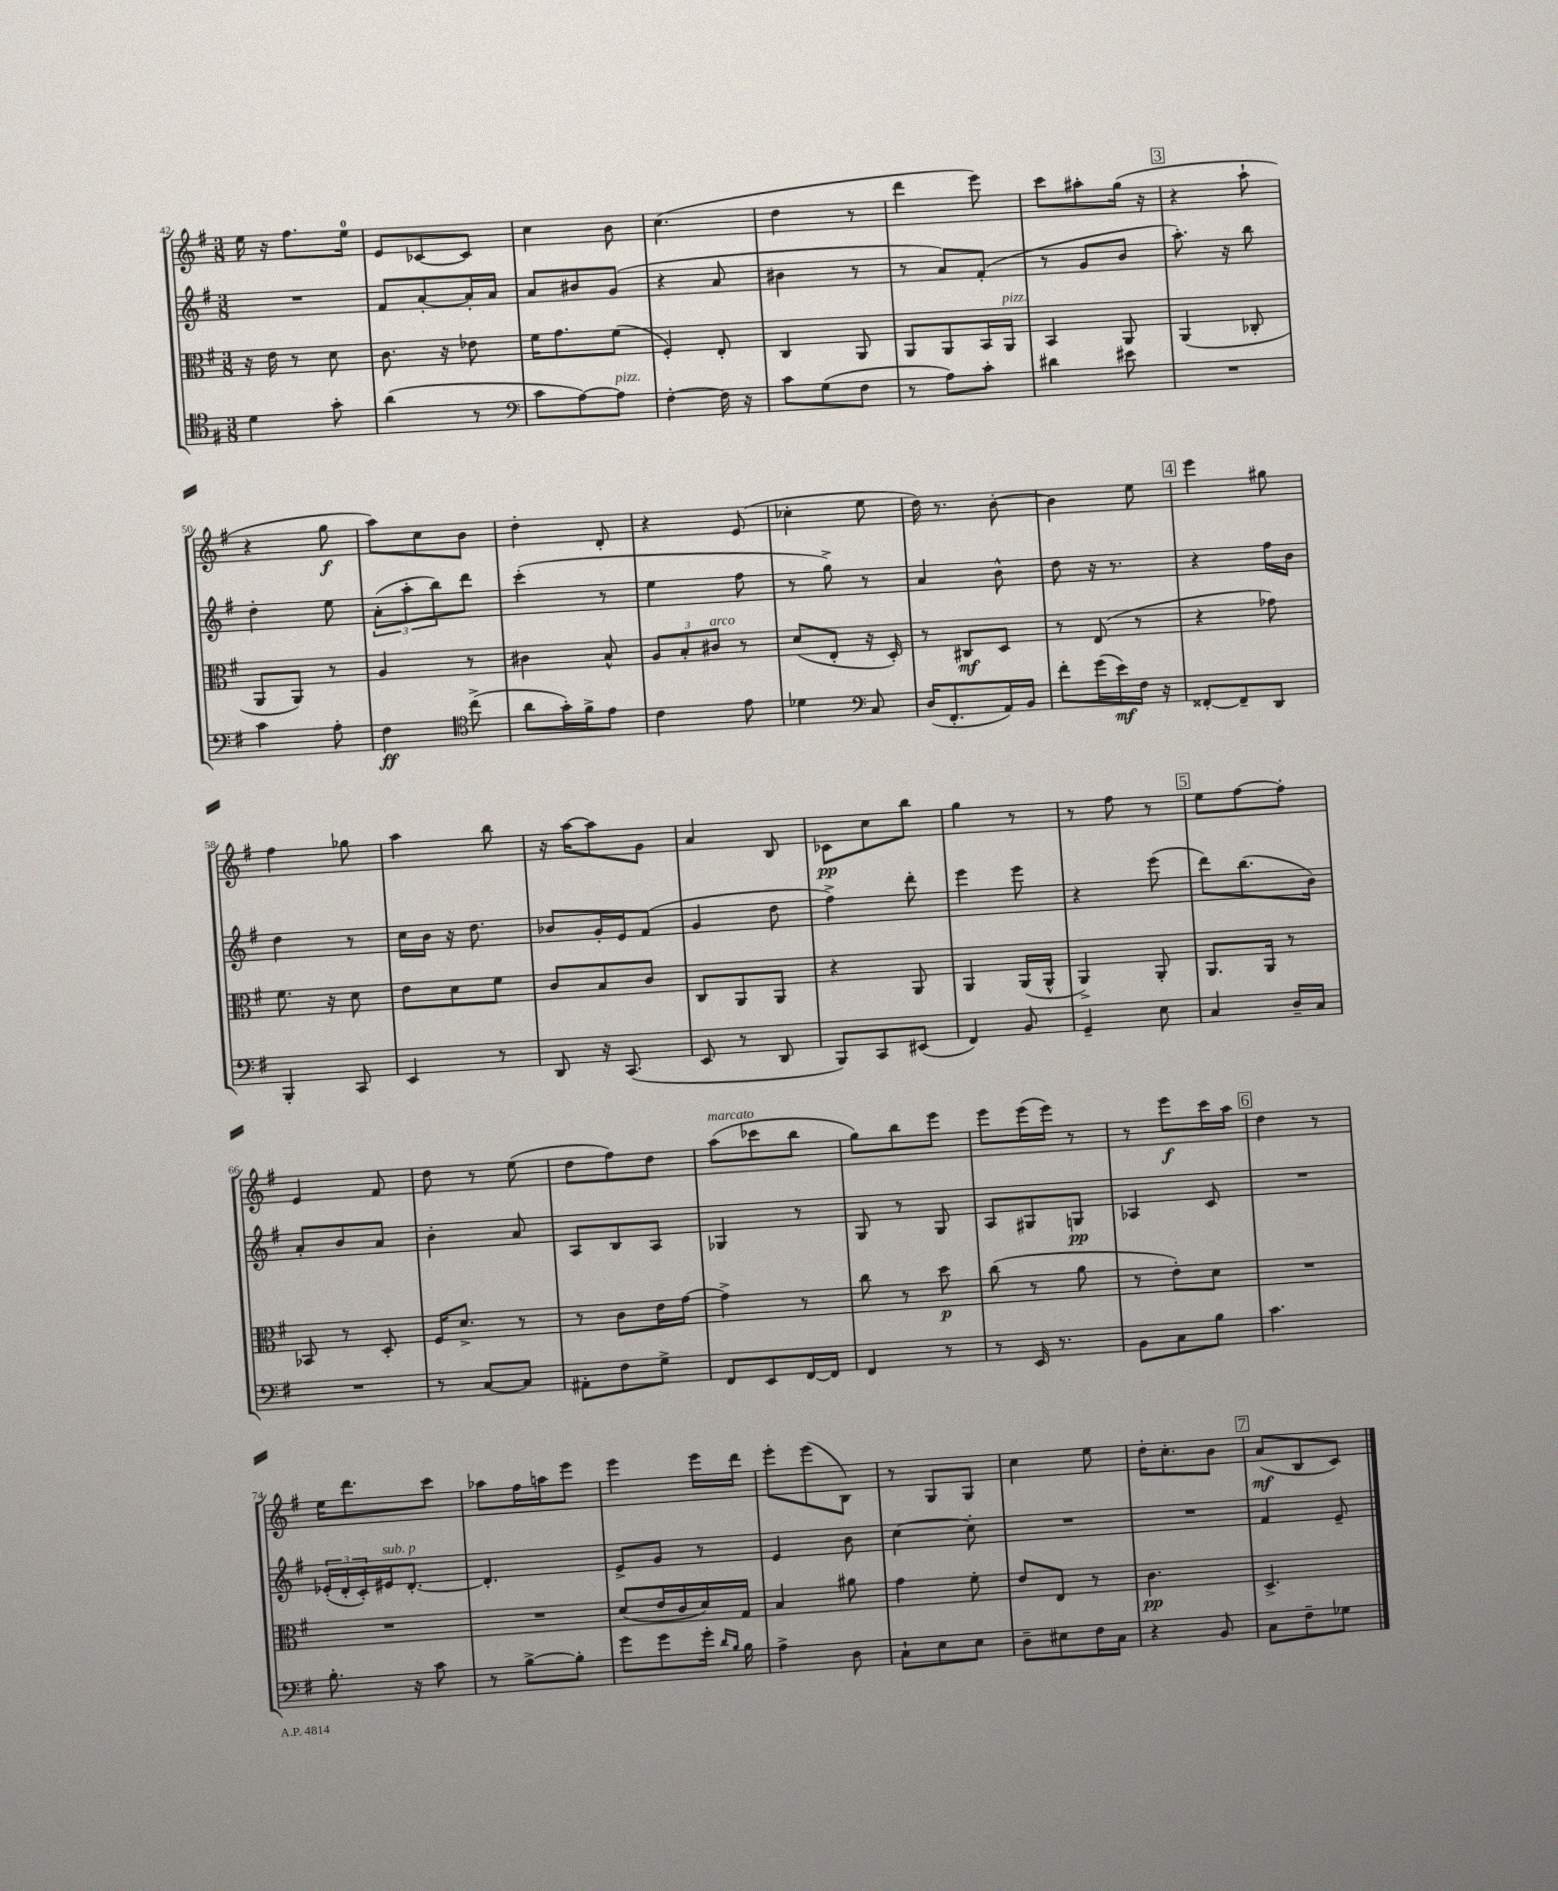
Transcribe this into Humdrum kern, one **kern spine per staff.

**kern	**dynam	**kern	**dynam	**kern	**dynam	**kern	**dynam
*part4	*part4	*part3	*part3	*part2	*part2	*part1	*part1
*staff4	*staff4	*staff3	*staff3	*staff2	*staff2	*staff1	*staff1
*clefC4	*	*clefC3	*	*clefG2	*	*clefG2	*
*k[f#]	*	*k[f#]	*	*k[f#]	*	*k[f#]	*
*M3/8	*	*M3/8	*	*M3/8	*	*M3/8	*
=42	=42	=42	=42	=42	=42	=42	=42
4d\	.	16r	.	4.r	.	16ee\	.
.	.	16e\	.	.	.	16r	.
.	.	8r	.	.	.	8.ff#\L	.
8g'\	.	8d\	.	.	.	.	.
.	.	.	.	.	.	16ee\Jk	.
=43	=43	=43	=43	=43	=43	=43	=43
(4a\	.	8.c\	.	8f#/L	.	8e/L	.
.	.	.	.	[8a'/	.	[8c-X/	.
.	.	16r	.	.	.	.	.
8r	.	8e-X\	.	16a'/L]	.	8c-/J]	.
.	.	.	.	16a/JJ	.	.	.
=44	=44	=44	=44	=44	=44	=44	=44
*clefF4	*	*	*	*	*	*	*
8c\L	.	16f#\KL	.	8a/L	.	4cc\	.
.	.	8.g\	.	.	.	.	.
[8A\)	.	.	.	8b#X/	.	.	.
!LO:TX:a:i:t=pizz.	!	!	!	!	!	!	!
8A\J]	.	(8f#\J	.	(8g/J	.	8b\	.
=45	=45	=45	=45	=45	=45	=45	=45
[4F#'\	.	4F#'/)	.	4r	.	(4.cc\	.
16F#\]	.	8E'/	.	8a/	.	.	.
16r	.	.	.	.	.	.	.
=46	=46	=46	=46	=46	=46	=46	=46
8c\L	.	4C/	.	4b#X\	.	4dd\	.
(8G\	.	.	.	.	.	.	.
8F#\J	.	8AA/	.	8r	.	8r	.
=47	=47	=47	=47	=47	=47	=47	=47
8r	.	8AA/L	.	8r	.	4ddd\	.
8A\L)	.	8AA/	.	8a/L)	.	.	.
8c'\J	.	16BB/L	.	(8f#'/J	.	8eee\)	.
!	!	!LO:TX:a:i:t=pizz.	!	!	!	!	!
.	.	16AA/JJ	.	.	.	.	.
=48	=48	=48	=48	=48	=48	=48	=48
4d#X\	.	4BB/	.	8r	.	8ccc\L	.
.	.	.	.	8g/L	.	8aa#X'\	.
8e#X\	.	8AA/	.	8b/J	.	(16gg\Jk	.
.	.	.	.	.	.	16r	.
!!LO:REH:place=s1:t=3
=49	=49	=49	=49	=49	=49	=49	=49
4.r	.	(4AA/	.	8.aa'\)	.	4r	.
.	.	.	.	16r	.	.	.
.	.	8C-X'/	.	8bb\	.	8aa`\	.
!!LO:LB:g=z
=50	=50	=50	=50	=50	=50	=50	=50
4c\	.	8AA/L	.	4dd'\	.	4r	.
.	.	8AA/J)	.	.	.	.	.
8A'\	.	8r	.	8ee\	.	8gg\	f
=51	=51	=51	=51	=51	=51	=51	=51
4F#\	ff	4A/	.	(12a'\L	.	8aa\L)	.
.	.	.	.	12aa'\	.	.	.
.	.	.	.	.	.	8cc\	.
.	.	.	.	12bb\)	.	.	.
*clefC4	*	*	*	*	*	*	*
(8cc^\	.	8r	.	8ddd\J	.	8b\J	.
=52	=52	=52	=52	=52	=52	=52	=52
8a\L	.	4c#X\	.	(4ccc'\	.	4dd'\	.
16g'\L)	.	.	.	.	.	.	.
16f#^\J	.	.	.	.	.	.	.
8e\J	.	8B^^/	.	8r	.	8d'/	.
=53	=53	=53	=53	=53	=53	=53	=53
4c\	.	12A/L	.	4ee\	.	4r	.
.	.	12B'/	.	.	.	.	.
!	!	!LO:TX:a:i:t=arco	!	!	!	!	!
.	.	12c#X/J	.	.	.	.	.
8e\	.	8r	.	8ff#\	.	(8e/	.
=54	=54	=54	=54	=54	=54	=54	=54
4d-X\	.	(8d/L	.	8r	.	4cc-X'\	.
.	.	8E'/J	.	8gg^\)	.	.	.
*clefF4	*	*	*	*	*	*	*
8C/	.	16r	.	8r	.	8ee\	.
.	.	16D'/)	.	.	.	.	.
=55	=55	=55	=55	=55	=55	=55	=55
(16D/KL	.	8r	.	4a/	.	16dd\)	.
8.FF#'/	.	.	.	.	.	8.r	.
.	.	8C#X/L	mf	.	.	.	.
16AA/L)	.	8D/J	.	8b^^\	.	[8b'\	.
16BB/JJ	.	.	.	.	.	.	.
=56	=56	=56	=56	=56	=56	=56	=56
8f#'\L	.	8r	.	8dd\	.	4b\]	.
(16g\L	.	(8E/	.	16r	.	.	.
16e\)	mf	.	.	8.r	.	.	.
16F#\JJ	.	8r	.	.	.	8ee\	.
16r	.	.	.	.	.	.	.
!!LO:REH:place=s1:t=4
=57	=57	=57	=57	=57	=57	=57	=57
[8FF##X'/L	.	4r	.	4r	.	4eee\	.
8FF##~/]	.	.	.	.	.	.	.
8DD/J	.	8g-X\)	.	16ff#\LL	.	8gg#X\	.
.	.	.	.	16b\JJ	.	.	.
!!LO:LB:g=z
=58	=58	=58	=58	=58	=58	=58	=58
4BBB'/	.	8.f#\	.	4dd\	.	4ff#\	.
.	.	16r	.	.	.	.	.
8CC/	.	8d\	.	8r	.	8gg-X\	.
=59	=59	=59	=59	=59	=59	=59	=59
4EE/	.	8e\L	.	16cc\LL	.	4aa\	.
.	.	.	.	16b\JJ	.	.	.
.	.	8d\	.	16r	.	.	.
.	.	.	.	8.dd\	.	.	.
8r	.	8f#\J	.	.	.	8bb\	.
=60	=60	=60	=60	=60	=60	=60	=60
8DD/	.	8c/L	.	8b-X/L	.	16r	.
.	.	.	.	.	.	[16aa\KL	.
16r	.	8B/	.	16g'/L	.	8aa\]	.
(8.CC/	.	.	.	16e/J	.	.	.
.	.	8c/J	.	(8f#/J	.	8g\J	.
=61	=61	=61	=61	=61	=61	=61	=61
8EE/	.	8C/L	.	4g/	.	4a/	.
8r	.	8AA/	.	.	.	.	.
8DD/	.	8AA/J	.	8dd\	.	8B/	.
=62	=62	=62	=62	=62	=62	=62	=62
8BBB/L)	.	4r	.	4ff#^\)	.	8c-X\L	pp
8CC/	.	.	.	.	.	8cc\	.
(8EE#X/J	.	8AA/	.	8ddd'\	.	8bb\J	.
=63	=63	=63	=63	=63	=63	=63	=63
4FF#/)	.	4AA/	.	4eee\	.	4gg\	.
8BB/	.	(16AA/LL	.	8eee\	.	8r	.
.	.	16AA^^/JJ	.	.	.	.	.
=64	=64	=64	=64	=64	=64	=64	=64
4GG~/	.	4AA^/)	.	4r	.	8r	.
.	.	.	.	.	.	8ff#\	.
8E\	.	8AA'/	.	(8eee\	.	8r	.
!!LO:REH:place=s1:t=5
=65	=65	=65	=65	=65	=65	=65	=65
4C/	.	8.AA/L	.	8ddd\L)	.	8ee\L	.
.	.	.	.	(8.bb\	.	[8ff#\	.
.	.	16AA/Jk	.	.	.	.	.
16D~/LL	.	8r	.	.	.	8ff#'\J]	.
16C/JJ	.	.	.	16b\Jk)	.	.	.
!!LO:LB:g=z
=66	=66	=66	=66	=66	=66	=66	=66
4.r	.	8BB-X/	.	8a'/L	.	4e/	.
.	.	8r	.	8b/	.	.	.
.	.	8D'/	.	8a/J	.	8f#/	.
=67	=67	=67	=67	=67	=67	=67	=67
8r	.	16F#/KL	.	4b'\	.	8dd\	.
.	.	8.d^/J	.	.	.	.	.
[8C/L	.	.	.	.	.	8r	.
8C/J]	.	8r	.	8a/	.	(8ee\	.
=68	=68	=68	=68	=68	=68	=68	=68
8AA#X'\L	.	8r	.	8A/L	.	8dd\L	.
8F#\	.	8c\L	.	8B/	.	8ff#\)	.
8G^\J	.	16e\L	.	8A/J	.	8dd\J	.
.	.	[16g\JJ	.	.	.	.	.
=69	=69	=69	=69	=69	=69	=69	=69
!	!	!	!	!	!	!LO:TX:a:i:t=marcato	!
8FF#/L	.	4g^\]	.	4G-X/	.	(8aa\L	.
8EE/	.	.	.	.	.	8ccc-X\	.
[16FF#/L	.	8r	.	8r	.	8bb\J	.
16FF#/JJ]	.	.	.	.	.	.	.
=70	=70	=70	=70	=70	=70	=70	=70
4FF#/	.	8cc\	.	8G/	.	8gg\L)	.
.	.	8r	.	8r	.	8bb\	.
8r	.	8dd\	p	8G/	.	8eee\J	.
=71	=71	=71	=71	=71	=71	=71	=71
8r	.	(8cc\	.	8A/L	.	8eee\L	.
16EE/	.	8r	.	8G#X/	.	(16eee\L	.
8.r	.	.	.	.	.	16eee\JJ)	.
.	.	8a\	.	8Gn/J	pp	8r	.
=72	=72	=72	=72	=72	=72	=72	=72
8BB\L	.	8r	.	4A-X/	.	8r	.
8C\	.	8e'\L)	.	.	.	8eee\L	f
8B\J	.	8d\J	.	8c/	.	16ccc\L	.
.	.	.	.	.	.	16aa\JJ	.
!!LO:REH:place=s1:t=6
=73	=73	=73	=73	=73	=73	=73	=73
4.c\	.	4.r	.	4.r	.	4dd\	.
.	.	.	.	.	.	8r	.
!!LO:LB:g=z
=74	=74	=74	=74	=74	=74	=74	=74
8.B'\	.	4.r	.	(24e-X'/LL	.	16ee\KL	.
.	.	.	.	24d'/	.	.	.
.	.	.	.	.	.	8.ddd\	.
.	.	.	.	24c'/)	.	.	.
!	!	!	!	!LO:TX:a:i:t=sub. p	!	!	!
.	.	.	.	16e#X/J	.	.	.
16r	.	.	.	[8.d'/J	.	.	.
8c\	.	.	.	.	.	8ccc\J	.
=75	=75	=75	=75	=75	=75	=75	=75
8r	.	4.r	.	4.d'/]	.	8aa-X\L	.
[8B^\L	.	.	.	.	.	16ff#\L	.
.	.	.	.	.	.	16aan\J	.
8B'\J]	.	.	.	.	.	8eee\J	.
=76	=76	=76	=76	=76	=76	=76	=76
8g\L	.	(8d/L	.	8e^/L	.	4eee\	.
8g\	.	16e/L	.	8g/J	.	.	.
.	.	16c/	.	.	.	.	.
16g'\Jk	.	16d/)	.	8r	.	16eee\LL	.
16qqd/LL	.	.	.	.	.	.	.
16qqB/JJ	.	.	.	.	.	.	.
16B\	.	16G/JJ	.	.	.	16ddd\JJ	.
=77	=77	=77	=77	=77	=77	=77	=77
4A^\	.	4B/	.	4e/	.	8eee'\L	.
.	.	.	.	.	.	(8eee\	.
8D\	.	8a#X\	.	8b\	.	8B\J)	.
=78	=78	=78	=78	=78	=78	=78	=78
8C`\L	.	4g\	.	[4cc\	.	8r	.
8E\	.	.	.	.	.	8G/L	.
8E\J	.	8f#'\	.	8cc'\]	.	8G/J	.
=79	=79	=79	=79	=79	=79	=79	=79
8D~\L	.	8e/L	.	4.r	.	4cc\	.
8E#X\	.	8E/J	.	.	.	.	.
16F#\L	.	8r	.	.	.	8ee\	.
16C\JJ	.	.	.	.	.	.	.
=80	=80	=80	=80	=80	=80	=80	=80
4r	.	4.c\	pp	4.r	.	16dd'\KL	.
.	.	.	.	.	.	8.cc'\	.
8BB/	.	.	.	.	.	8b\J	.
!!LO:REH:place=s1:t=7
=81	=81	=81	=81	=81	=81	=81	=81
8C\L	.	4.D^/	.	4f#/	.	(8a/L	mf
8F#~\	.	.	.	.	.	8B/	.
8G-X\J	.	.	.	8e~/	.	8c/J)	.
==	==	==	==	==	==	==	==
*-	*-	*-	*-	*-	*-	*-	*-
